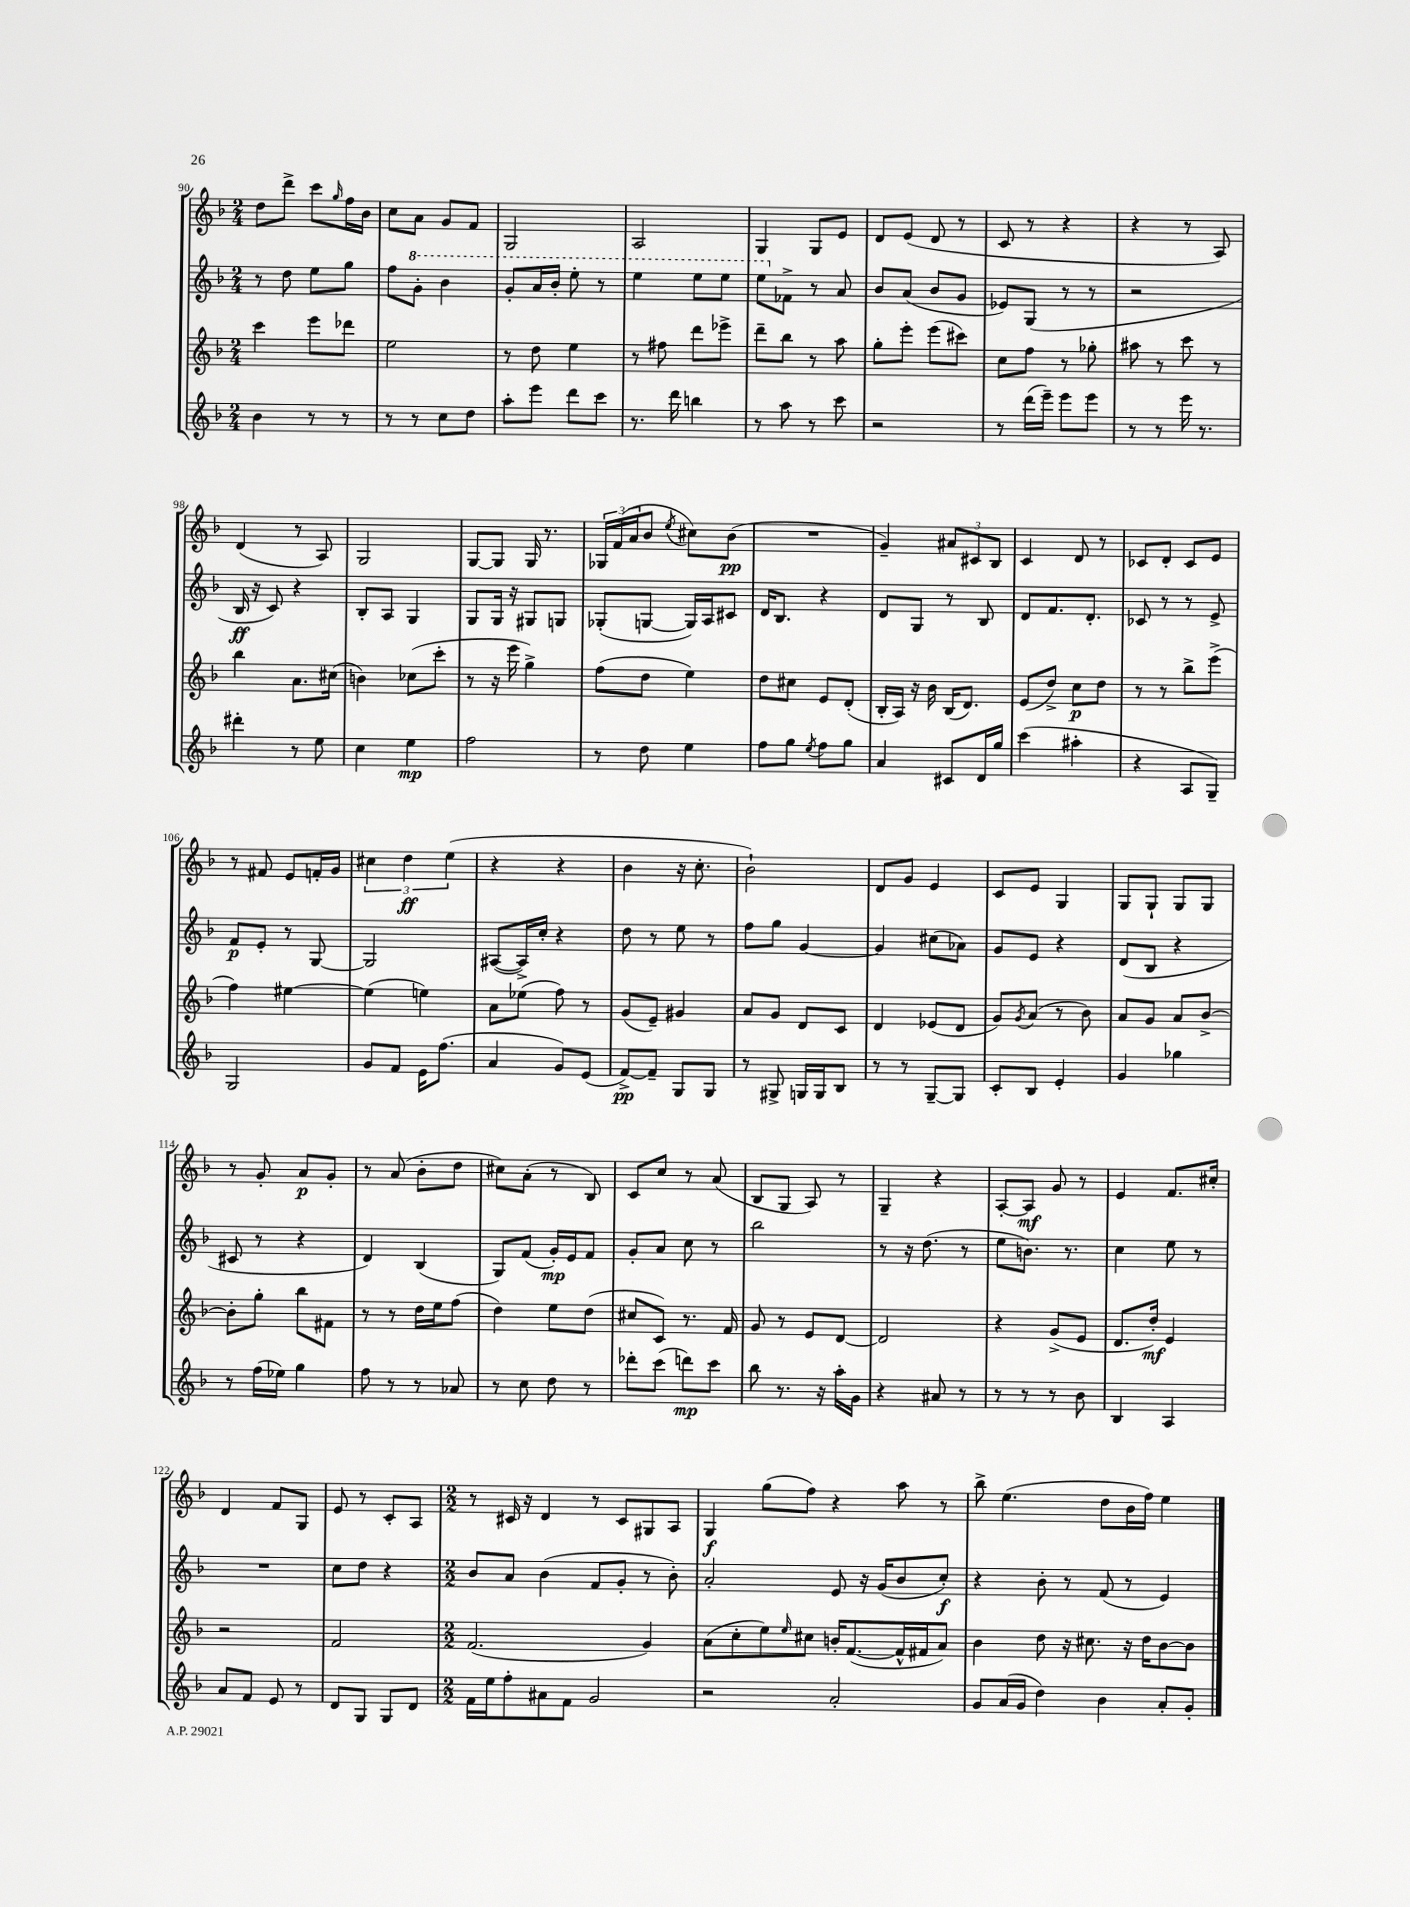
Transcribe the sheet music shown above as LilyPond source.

<<
\new StaffGroup <<
\new Staff = "s0" {
    \clef treble \key f \major \numericTimeSignature \time 2/4
    d''8 d'''8-> c'''8 \grace { g''16 } f''16 bes'16 |
    c''8 a'8 g'8 f'8 |
    g2 |
    a2 |
    g4 g8 e'8 |
    d'8 e'8( d'8 r8 |
    c'8 r8 r4 |
    r4 r8 a8) |
    d'4( r8 a8) |
    g2 |
    g8~ g8 g16 r8. |
    \tuplet 3/2 { ges16 f'16( a'16 } bes'8 \acciaccatura { e''8 } cis''8) bes'8\pp( |
    R2 |
    g'4--) \tuplet 3/2 { ais'8 cis'8 bes8 } |
    c'4 d'8 r8 |
    ces'8 d'8-. ces'8 e'8 |
    r8 fis'8 e'8 f'16-. g'16 |
    \tuplet 3/2 { cis''4 d''4\ff e''4( } |
    r4 r4 |
    bes'4 r16 c''8.-. |
    bes'2-!) |
    d'8 g'8 e'4 |
    c'8 e'8 g4 |
    g8 g8-! g8 g8 |
    r8 g'8-. a'8\p g'8-. |
    r8 a'8( bes'8-. d''8 |
    cis''8) a'8-.( r8 bes8) |
    c'8 c''8 r8 a'8( |
    bes8 g8 a8) r8 |
    g4-- r4 |
    a8~-. a8\mf g'8 r8 |
    e'4 f'8. cis''16-. |
    d'4 f'8 g8 |
    e'8 r8 c'8-. a8 |
    \numericTimeSignature \time 2/2 r8 cis'16 r16 d'4 r8 cis'8 gis8 a8 |
    g4\f g''8( f''8) r4 a''8 r8 |
    bes''8-> e''4.( d''8 bes'16 f''16) e''4 \bar "|." |
}
\new Staff = "s1" {
    \clef treble \key f \major \numericTimeSignature \time 2/4
    r8 d''8 e''8 g''8 |
    f''8 \ottava #1 g''8-. bes''4 |
    g''8-. a''16 bes''16-. e'''8-. r8 |
    e'''4 e'''8 e'''8 |
    e'''8 \ottava #0 fes'8-> r8 a'8 |
    bes'8 a'8( bes'8 g'8 |
    ees'8) g8( r8 r8 |
    r2 |
    bes16\ff r16 c'8) r4 |
    bes8-. a8 g4 |
    g8 g16 r16 gis8 g8 |
    ges8-.( g8~ g16) a16 cis'8 |
    d'16 bes8. r4 |
    d'8 g8 r8 bes8 |
    d'8 f'8. d'8.-. |
    ces'8 r8 r8 e'8-> |
    f'8\p e'8-. r8 g8~ |
    g2 |
    ais8~( ais16->) c''16-. r4 |
    d''8 r8 e''8 r8 |
    f''8 g''8 g'4~ |
    g'4 cis''8( aes'8) |
    g'8 e'8 r4 |
    d'8( bes8 r4 |
    cis'8 r8 r4 |
    d'4) bes4( |
    g8) f'8( g'16-.\mp) e'16 f'8 |
    g'8-. a'8 c''8 r8 |
    bes''2 |
    r8 r16 d''8.( r8 |
    e''8 b'8.) r8. |
    c''4 e''8 r8 |
    R2 |
    c''8 d''8 r4 |
    \numericTimeSignature \time 2/2 bes'8 a'8 bes'4( f'8 g'8-. r8 bes'8-.) |
    a'2-. e'8 r16 g'16( bes'8 c''8-.\f) |
    r4 bes'8-. r8 f'8( r8 e'4) \bar "|." |
}
\new Staff = "s2" {
    \clef treble \key f \major \numericTimeSignature \time 2/4
    c'''4 e'''8 des'''8 |
    e''2 |
    r8 d''8 e''4 |
    r8 fis''8 d'''8 ees'''8-> |
    d'''8-- bes''8 r8 a''8 |
    g''8-. e'''8-. e'''8( cis'''8) |
    c''8 f''8 r8 ges''8-. |
    ais''8 r8 c'''8 r8 |
    bes''4 a'8. cis''16( |
    b'4) ces''8( c'''8-. |
    r8 r16 e'''16 g''4->) |
    f''8( d''8 e''4) |
    d''8 cis''8 e'8 d'8-.( |
    bes16-. a16) r16 bes'16 bes16( d'8.) |
    e'8( d''8->) c''8\p d''8 |
    r8 r8 bes''8-> e'''8->( |
    f''4) eis''4~ |
    eis''4( e''4) |
    a'8 ees''8( f''8) r8 |
    g'8( e'8--) gis'4 |
    a'8 g'8 d'8 c'8 |
    d'4 ees'8( d'8 |
    g'8) \acciaccatura { g'8 } a'8( r8 bes'8) |
    a'8 g'8 a'8 bes'8~-> |
    bes'8-. g''8-. bes''8 fis'8 |
    r8 r8 d''16 e''16 f''8( |
    d''4) e''8 d''8( |
    cis''8 c'8) r8. f'16 |
    g'8 r8 e'8 d'8~ |
    d'2 |
    r4 g'8->( e'8 |
    d'8. d''16-.\mf) e'4 |
    r2 |
    f'2 |
    \numericTimeSignature \time 2/2 f'2.( g'4) |
    a'8( c''8-. e''8) \grace { e''16 } cis''8 b'16-. f'8.~( f'16-^ fis'16 a'8) |
    bes'4 d''8 r16 cis''8. r16 d''16 bes'8~ bes'8 \bar "|." |
}
\new Staff = "s3" {
    \clef treble \key f \major \numericTimeSignature \time 2/4
    bes'4 r8 r8 |
    r8 r8 c''8 d''8 |
    a''8-. e'''8 d'''8 c'''8 |
    r8. d'''16 b''4 |
    r8 a''8 r8 c'''8 |
    r2 |
    r8 d'''16( e'''16--) e'''8 e'''8 |
    r8 r8 e'''16 r8. |
    dis'''4-. r8 e''8 |
    c''4 e''4\mp |
    f''2 |
    r8 d''8 e''4 |
    f''8 g''8 \acciaccatura { e''8 } f''8 g''8 |
    a'4 cis'8 d'16 g''16 |
    c'''4( ais''4-. |
    r4 a8 g8--) |
    g2 |
    g'8 f'8 e'16 f''8.( |
    a'4 g'8) e'8( |
    f'8~->\pp) f'8-- g8 g8 |
    r8 gis8-> g16 g16 bes8 |
    r8 r8 g8~-- g8 |
    c'8-. bes8 e'4-. |
    g'4 ges''4 |
    r8 f''16( ees''16) g''4 |
    f''8 r8 r8 aes'8 |
    r8 c''8 d''8 r8 |
    des'''8-. c'''8( d'''8\mp) c'''8 |
    bes''8 r8. r16 a''16-. g'16 |
    r4 ais'8 r8 |
    r8 r8 r8 bes'8 |
    bes4 a4 |
    a'8 f'8 e'8 r8 |
    d'8 g8 g8 d'8 |
    \numericTimeSignature \time 2/2 f'16 e''16 f''8-. ais'8 f'8 g'2 |
    r2 a'2-. |
    g'8 a'16( g'16 d''4) bes'4 a'8-. g'8-. \bar "|." |
}
>>
>>
\layout { \context { \Score currentBarNumber = #90 } }
